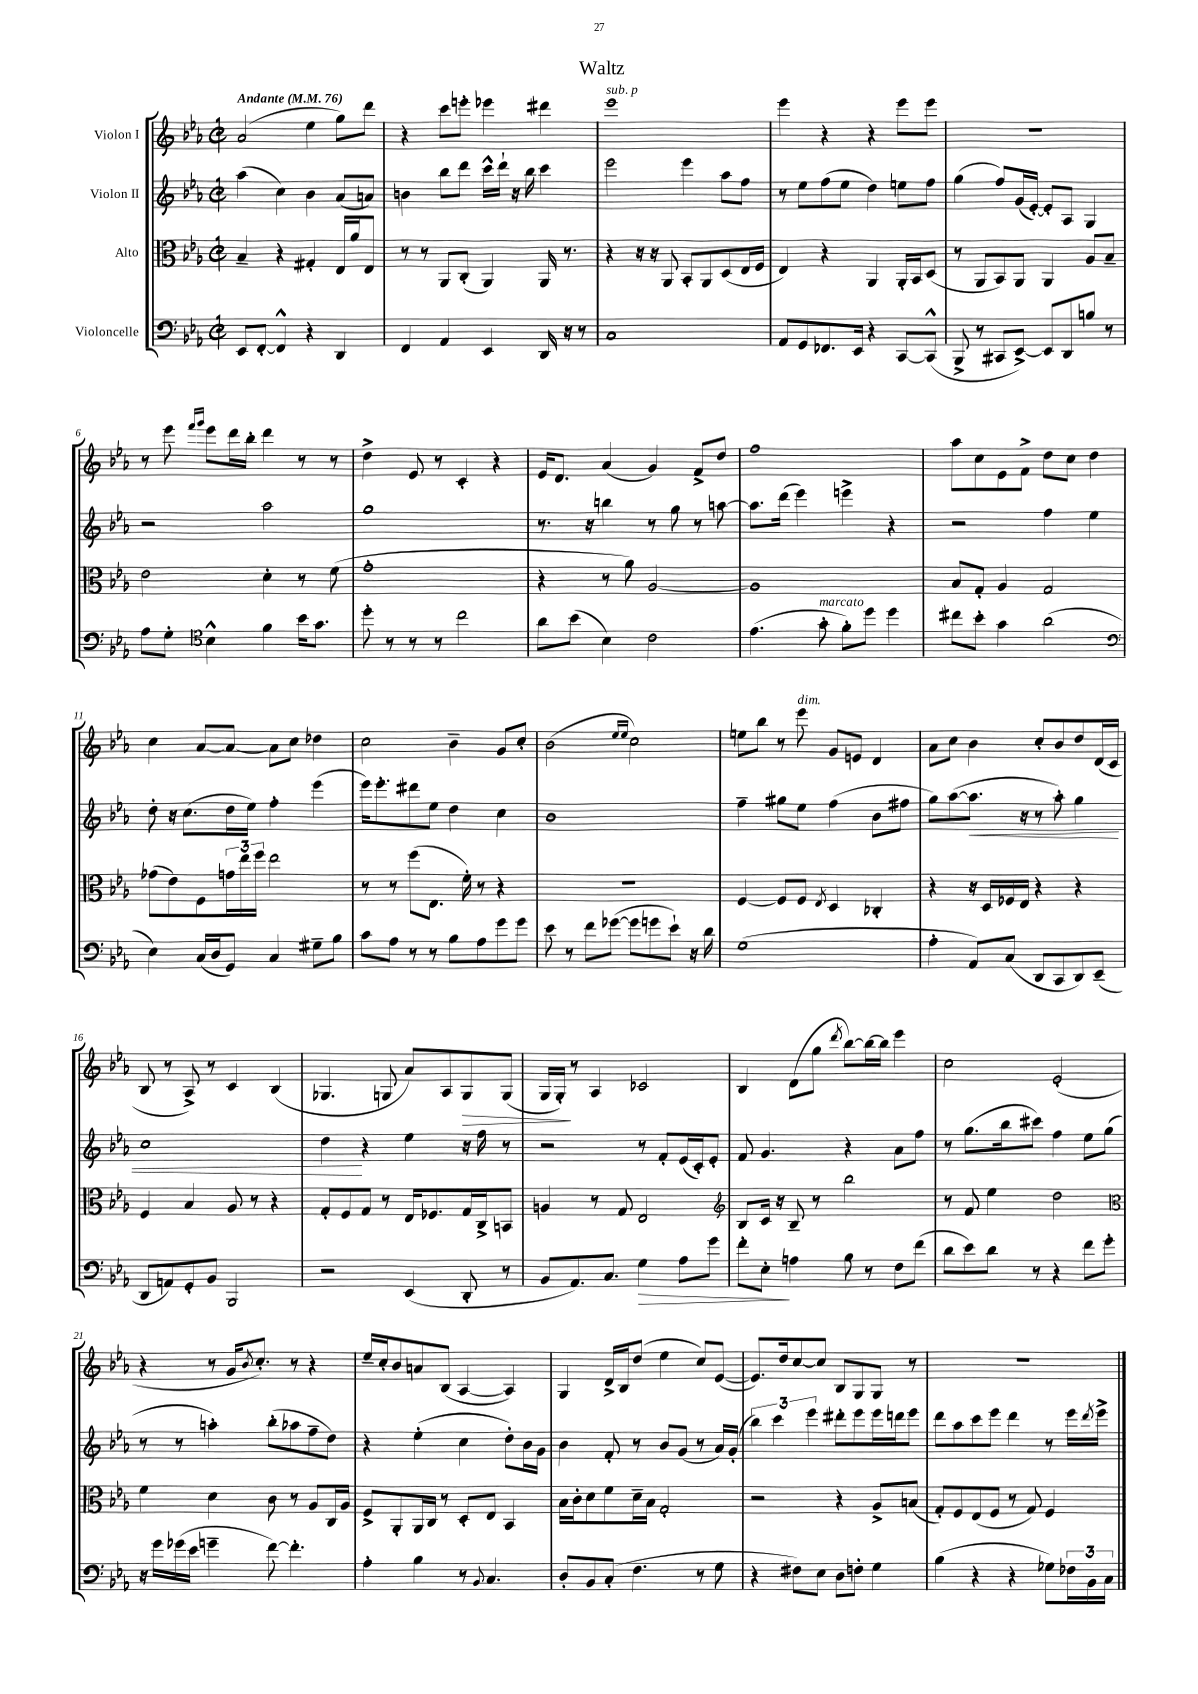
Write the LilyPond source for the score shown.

\header { title = "Waltz" }
<<
\new StaffGroup <<
\new Staff = "s0" \with { instrumentName = "Violon I" } {
    \clef treble \key ees \major \defaultTimeSignature \time 2/2 \tempo "Andante" 4 = 76
    aes'2( ees''4 g''8) d'''8 |
    r4 c'''8 e'''8-. ees'''4 dis'''4 |
    ees'''1^\markup { \italic "sub. p" } |
    ees'''4 r4 r4 ees'''8 ees'''8 |
    R1 |
    r8 ees'''8 \grace { f'''16 g'''16 } ees'''8 d'''16 bes''16-. d'''4 r8 r8 |
    d''4-> ees'8 r8 c'4-. r4 |
    ees'16 d'8. aes'4( g'4) f'8-> d''8 |
    f''1 |
    aes''8 c''8 ees'8 f'8-> d''8 c''8 d''4 |
    c''4 aes'8~ aes'8~ aes'8 c''8 des''4 |
    c''2 bes'4-- g'8 c''8-. |
    bes'2( \grace { ees''16 ees''16 } c''2) |
    e''8 bes''8 r8 ees'''8^\markup { \italic "dim." } g'8 e'8 d'4 |
    aes'8 c''8 bes'4 c''8-. bes'8 d''8 d'16( c'16 |
    bes8 r8 aes8->) r8 c'4 bes4( |
    ges4. g8 aes'8) aes8 g8\> g8( |
    g16 g16-.\!) r8 aes4 ces'2 |
    bes4 d'8( g''8 \acciaccatura { d'''8 } bes''8~) bes''16~ bes''16 ees'''4 |
    c''2 ees'2-.( |
    r4 r8 g'16 \acciaccatura { bes'8 } c''8.-.) r8 r4 |
    ees''16-- c''16-. bes'8 a'8 bes8( aes4~ aes4) |
    g4 d'16-> bes16 d''8( ees''4 c''8) ees'8~( |
    ees'8.) d''16 c''8~ c''8 bes8 g8 g8 r8 |
    R1 \bar "|." |
}
\new Staff = "s1" \with { instrumentName = "Violon II" } {
    \clef treble \key ees \major \defaultTimeSignature \time 2/2
    aes''4( c''4) bes'4 aes'8( a'8) |
    b'4 bes''8 d'''8 c'''16-^ d'''16-! r16 bes''16 c'''4 |
    ees'''2 ees'''4 aes''8 f''8 |
    r8 ees''8 f''8( ees''8 d''4) e''8 f''8 |
    g''4( f''8) g'16( ees'16~-.) ees'8-. aes8 g4 |
    r2 aes''2 |
    g''1 |
    r8. r16 b''4 r8 g''8 r8 a''8~ |
    a''8. d'''16( ees'''4) e'''4-> r4 |
    r2 f''4 ees''4 |
    d''8-. r16 c''8.( d''16 ees''16) f''4-. ees'''4( |
    ees'''16) ees'''8.-. dis'''8 ees''8 d''4 c''4 |
    bes'1 |
    f''4-- gis''8 ees''8 f''4( bes'8 fis''8 |
    g''8) aes''8~( aes''8.\< r16 r8 aes''8-.) g''4 |
    c''1 |
    d''4\! r4 ees''4 r16 f''16 r8 |
    r2 r8 f'8-. ees'16( c'16-.) ees'8-. |
    f'8 g'4. r4 aes'8 f''8 |
    r8 g''8.( bes''16 cis'''8) f''4 ees''8 g''8( |
    r8 r8 a''4-.) bes''8-.( aes''8 f''8-- d''8) |
    r4 ees''4-.( c''4 d''8-.) bes'16 g'16 |
    bes'4 f'8-. r8 bes'8 g'8( r8 aes'16) g'16-.( |
    \tuplet 3/2 { bes''4) c'''4 ees'''4 } dis'''8-. ees'''8 ees'''16 d'''16 ees'''8 |
    d'''8 aes''8 c'''8 ees'''8 d'''4 r8 ees'''16 \acciaccatura { d'''8 } ees'''16-> \bar "|." |
}
\new Staff = "s2" \with { instrumentName = "Alto" } {
    \clef alto \key ees \major \defaultTimeSignature \time 2/2
    bes4-- r4 gis4-. ees16 aes'16 ees8 |
    r8 r8 aes,8 c8-.( aes,4) aes,16 r8. |
    r4 r16 r16 aes,8 bes,8-. aes,8 d8( ees16 f16 |
    ees4) r4 aes,4 aes,16-. bes,16 d8( |
    r8 aes,8 bes,8) aes,8 aes,4 aes8 bes8-- |
    ees'2 d'4-. r8 f'8( |
    g'1-. |
    r4 r8 aes'8) aes2~ |
    aes1 |
    bes8 g8-. aes4 g2 |
    ges'8( ees'8) f8 \tuplet 3/2 { g'16 ees''16 f''16 } ees''2 |
    r8 r8 f''8( ees8. f'16-.) r8 r4 |
    R1 |
    f4~ f8 f8 \acciaccatura { ees8 } d4 ces4-. |
    r4 r16 d16 fes16 ees16 r4 r4 |
    f4 bes4 aes8 r8 r4 |
    g8-. f8 g8 r8 ees16 fes8. g16 c16-> b,8 |
    a4 r8 g8 ees2 |
    \clef treble bes8 c'16 r16 bes8-- r8 bes''2 |
    r8 f'8 ees''4 d''2 |
    \clef alto f'4 d'4 c'8 r8 aes8 c16 aes16 |
    f8-> aes,8-. aes,16 c16 r8 d8-. ees8 bes,4 |
    bes16 c'16-. d'8 f'8 d'16-- bes16 g2-. |
    r2 r4 aes8-> b8( |
    g8-.) f8 ees8( f8 r8 g8) f4 \bar "|." |
}
\new Staff = "s3" \with { instrumentName = "Violoncelle" } {
    \clef bass \key ees \major \defaultTimeSignature \time 2/2
    ees,8 f,8~-. f,4-^ r4 d,4 |
    f,4 aes,4 ees,4 d,16 r16 r8 |
    c1 |
    aes,8 g,8 fes,8. ees,16 r4 c,8~ c,8-^( |
    bes,,8-> r8 cis,8 ees,8~->) ees,8 d,8 b8 r8 |
    aes8 g8-. \clef tenor bes4-^ f'4 bes'16 g'8. |
    d''8-. r8 r8 r8 c''2 |
    aes'8 bes'8( bes4) c'2 |
    ees'4.( g'8-.^\markup { \italic "marcato" } f'8-.) d''8 d''4 |
    cis''8 bes'8-. g'4 aes'2( |
    \clef bass ees4) c16( d16 g,8) c4 gis8-- bes8 |
    c'8 aes8 r8 r8 bes8 aes8 g'8 g'8 |
    ees'8 r8 f'8 ges'8~( ges'8 g'8 ees'8-!) r16 d'16 |
    g1( |
    aes4-. aes,8) c8( d,8 c,8 d,8) ees,8--( |
    d,8 a,8) g,8-. bes,8 bes,,2 |
    r2 ees,4( d,8-. r8 |
    bes,8 aes,8.) c8. g4\> aes8 g'8 |
    f'8-. ees8-.\! a4 bes8 r8 f8 f'8( |
    d'8 ees'8) d'8 r8 r4 f'8 g'8-. |
    r16 g'16 ges'16( ees'16 g'4-- f'8~) f'4.-. |
    aes4-. bes4 r8 \appoggiatura { bes,8 } c4. |
    d8-. bes,8 c8-.( f4. r8 g8 |
    r4 fis8) ees8 d8 f8-. g4 |
    bes4( r4 r4 ges8) \tuplet 3/2 { fes16 bes,16 c16 } \bar "|." |
}
>>
>>
